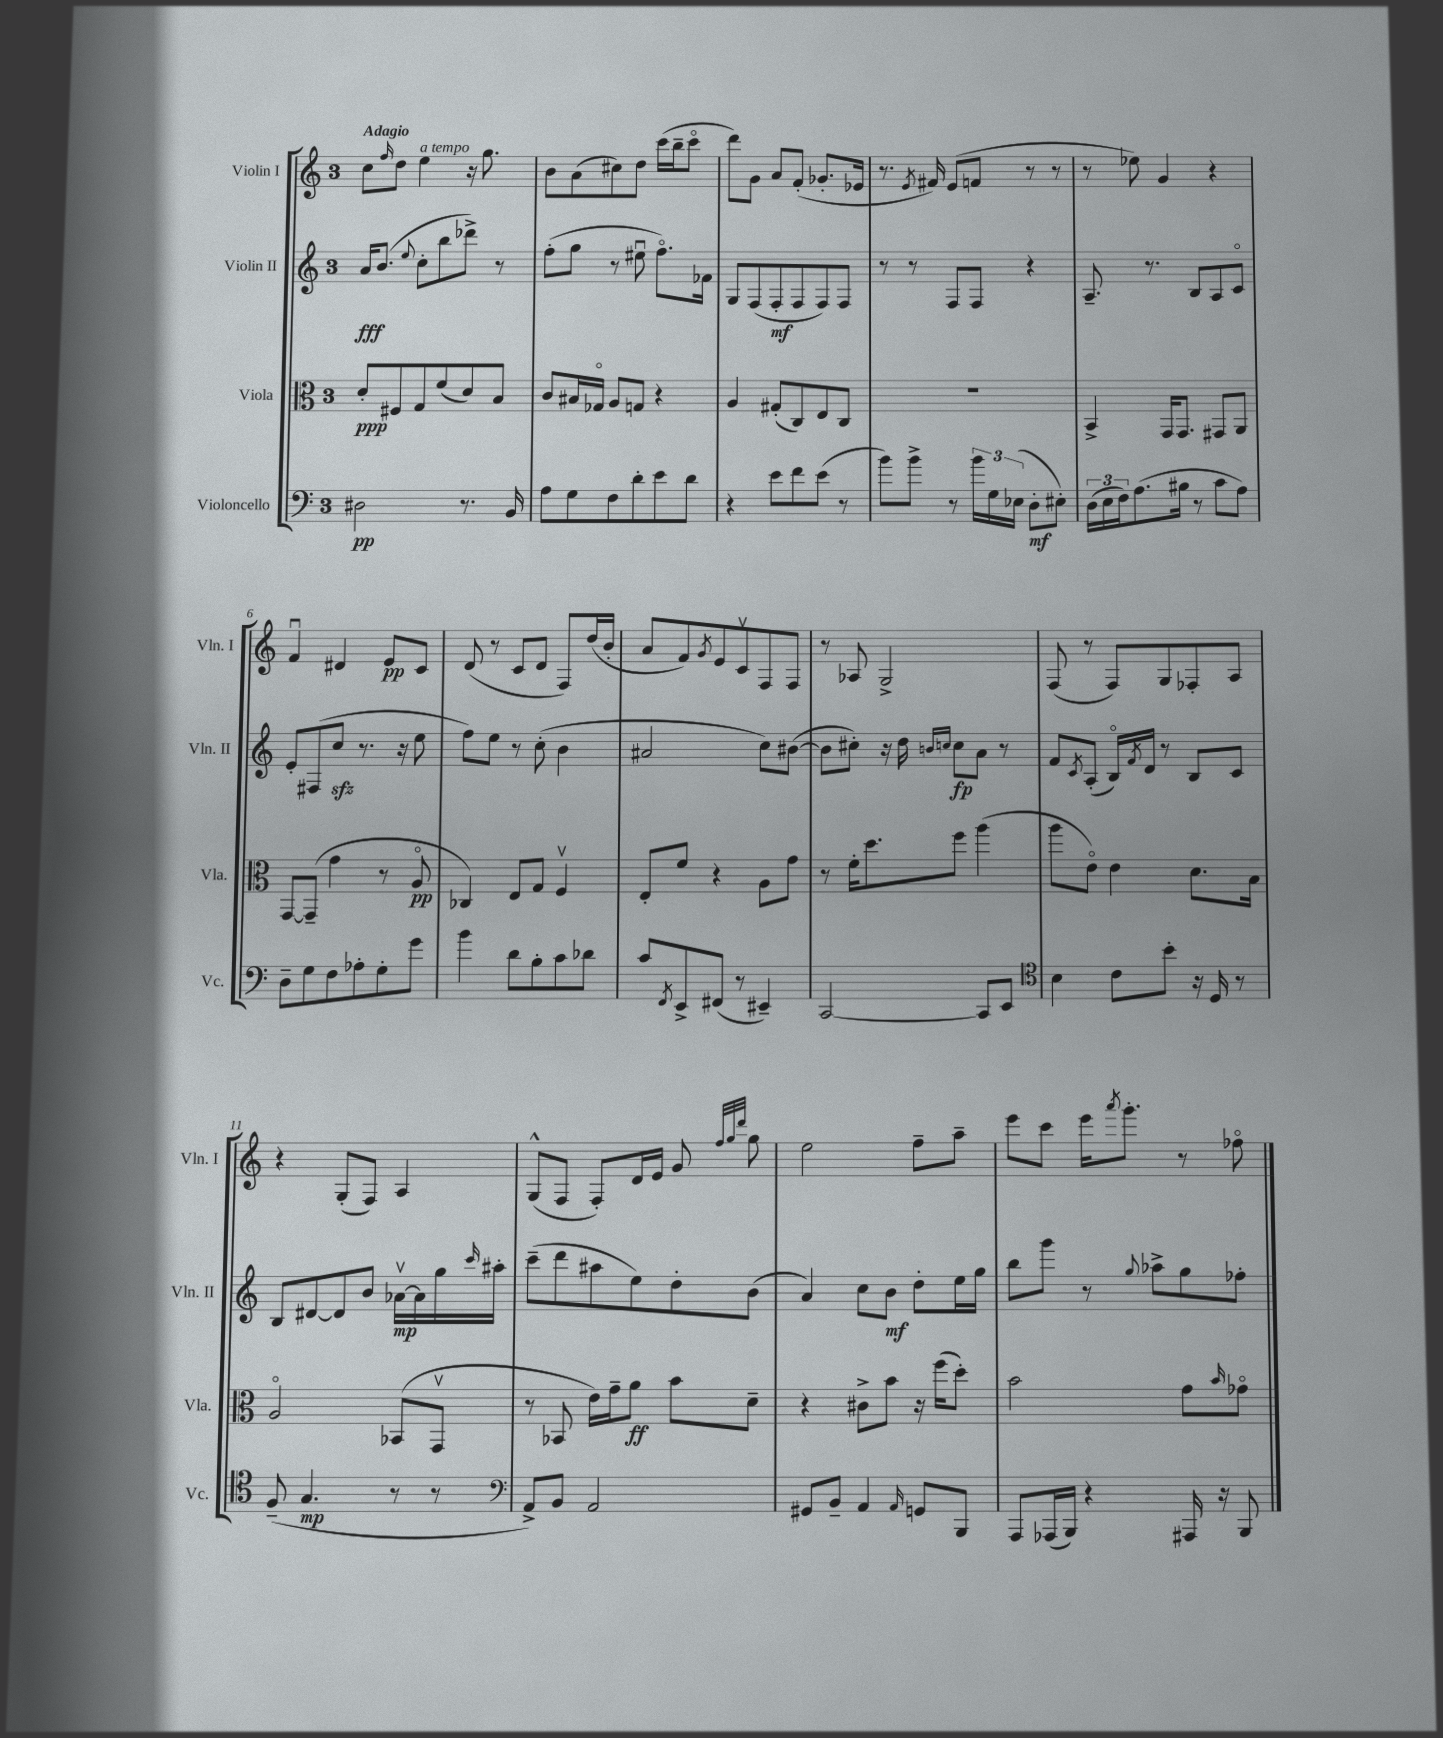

**kern	**dynam	**kern	**dynam	**kern	**dynam	**kern	**dynam
*part4	*part4	*part3	*part3	*part2	*part2	*part1	*part1
*staff4	*staff4	*staff3	*staff3	*staff2	*staff2	*staff1	*staff1
*I"Violoncello	*	*I"Viola	*	*I"Violin II	*	*I"Violin I	*
*I'Vc.	*	*I'Vla.	*	*I'Vln. II	*	*I'Vln. I	*
*clefF4	*	*clefC3	*	*clefG2	*	*clefG2	*
*k[]	*	*k[]	*	*k[]	*	*k[]	*
*M3/4	*	*M3/4	*	*M3/4	*	*M3/4	*
=1	=1	=1	=1	=1	=1	=1	=1
!	!	!	!	!	!	!LO:TX:a:B:t=Adagio	!
2D#X\	pp	8d'/L	ppp	16a/KL	fff	8cc\L	.
.	.	.	.	(8.b/J	.	.	.
.	.	.	.	.	.	16qqff/	.
.	.	8F#X/	.	.	.	8dd\J	.
.	.	.	.	8qqee/	.	.	.
!	!	!	!	!	!	!LO:TX:a:i:t=a tempo	!
.	.	8G/	.	8cc'\L	.	4ee\	.
.	.	(8f/	.	8bb\	.	.	.
8.r	.	8d/)	.	8ddd-X^\J)	.	16r	.
.	.	.	.	.	.	8.gg\	.
.	.	8B/J	.	8r	.	.	.
16BB/	.	.	.	.	.	.	.
=2	=2	=2	=2	=2	=2	=2	=2
8A\L	.	8c/L	.	(8ff'\L	.	8b\L	.
8G\	.	16B#X/L	.	8gg\J	.	(8a\	.
.	.	16G-X/JJ	.	.	.	.	.
8F\	.	8A/L	.	8r	.	8cc#X\)	.
8d'\	.	8Gn/J	.	8ee#Xu\	.	8dd\J	.
8e\	.	4r	.	8.ff\L)	.	(16ccc\LL	.
.	.	.	.	.	.	16bb~\J	.
8d\J	.	.	.	.	.	8ccc\J	.
.	.	.	.	16f-X\Jk	.	.	.
=3	=3	=3	=3	=3	=3	=3	=3
4r	.	4A/	.	8G/L	.	8ddd\L)	.
.	.	.	.	(8F/	.	8g\J	.
8e\L	.	(8G#X'/L	.	8F'/	mf	8a/L	.
8f\	.	8C/)	.	8F/	.	(8f'/J	.
(8e\J	.	8E/	.	8F/)	.	8.g-X'/L	.
8r	.	8C/J	.	8F/J	.	.	.
.	.	.	.	.	.	16e-X/Jk	.
=4	=4	=4	=4	=4	=4	=4	=4
8b\L)	.	2.r	.	8r	.	8.r	.
8b^\J	.	.	.	8r	.	.	.
.	.	.	.	.	.	8qe/	.
.	.	.	.	.	.	16f#X/)	.
8r	.	.	.	8F/L	.	(8e/L	.
24b\LL	.	.	.	8F/J	.	8fn/J	.
24G\	.	.	.	.	.	.	.
(24E-X\JJ	.	.	.	.	.	.	.
8D'\L	mf	.	.	4r	.	8r	.
8E#X'\J)	.	.	.	.	.	8r	.
=5	=5	=5	=5	=5	=5	=5	=5
(24D\LL	.	4BB^/	.	8.A~/	.	8r	.
24E\	.	.	.	.	.	.	.
24F\J)	.	.	.	.	.	.	.
(8.A\	.	.	.	.	.	8ee-X\)	.
.	.	.	.	8.r	.	.	.
.	.	16GG/KL	.	.	.	4g/	.
16B#X\Jk	.	8.GG/J	.	.	.	.	.
8r	.	.	.	8B/L	.	.	.
8c\L	.	8GG#X/L	.	8A/	.	4r	.
8A\J)	.	8AA/J	.	8c/J	.	.	.
!!LO:LB:g=z
=6	=6	=6	=6	=6	=6	=6	=6
8D~\L	.	[8GG/L	.	8e'/L	.	4fu/	.
8G\	.	(8GG~/J]	.	(8F#X/	.	.	.
8F\	.	4g\	.	8cczz/J	.	4d#X/	.
8A-X'\	.	.	.	8.r	.	.	.
8G'\	.	8r	.	.	.	8e/L	pp
.	.	.	.	16r	.	.	.
8g\J	.	8A/	pp	8ee\	.	8c/J	.
=7	=7	=7	=7	=7	=7	=7	=7
4b\	.	4C-X/)	.	8ff\L)	.	(8d/	.
.	.	.	.	8ee\J	.	8r	.
8d\L	.	8E/L	.	8r	.	8c/L	.
8B'\	.	8G/J	.	(8cc'\	.	8d/J	.
8c\	.	4Fv/	.	4b\	.	8F/L)	.
8d-X\J	.	.	.	.	.	(16dd/L	.
.	.	.	.	.	.	16b'/JJ	.
=8	=8	=8	=8	=8	=8	=8	=8
8c/L	.	8E'/L	.	2a#X/	.	8a/L	.
8qFF/	.	.	.	.	.	.	.
8EE^/	.	8f/J	.	.	.	8f/)	.
.	.	.	.	.	.	8qg/	.
(8FF#X/J	.	4r	.	.	.	8e/	.
8r	.	.	.	.	.	8cv/	.
4EE#X~/)	.	8A\L	.	8cc\L)	.	8F/	.
.	.	8g\J	.	([8b#X\J	.	8F/J	.
=9	=9	=9	=9	=9	=9	=9	=9
[2CC/	.	8r	.	8b#\L]	.	8r	.
.	.	16f'\KL	.	8cc#X'\J)	.	8A-X/	.
.	.	8.dd\	.	.	.	.	.
.	.	.	.	16r	.	2G^/	.
.	.	.	.	16dd\	.	.	.
.	.	.	.	16qqbn/LL	.	.	.
.	.	.	.	16qqccn/JJ	.	.	.
.	.	8ff\J	.	8cc\L	fp	.	.
8CC/L]	.	(4aa\	.	8a\J	.	.	.
8EE/J	.	.	.	8r	.	.	.
=10	=10	=10	=10	=10	=10	=10	=10
*clefC4	*	*	*	*	*	*	*
4B\	.	8aa\L	.	8f/L	.	(8F/	.
.	.	.	.	8qc/	.	.	.
.	.	8e\J)	.	(8A'/J	.	8r	.
8c\L	.	4e\	.	16B/LL)	.	8F/L)	.
.	.	.	.	8qf/	.	.	.
.	.	.	.	16d/JJ	.	.	.
8b'\J	.	.	.	8r	.	8G/	.
16r	.	8.d\L	.	8B/L	.	8F-X'/	.
16D/	.	.	.	.	.	.	.
8r	.	.	.	8c/J	.	8A/J	.
.	.	16B\Jk	.	.	.	.	.
!!LO:LB:g=z
=11	=11	=11	=11	=11	=11	=11	=11
(8F~/	.	2A/	.	8B/L	.	4r	.
4.G/	mp	.	.	[8d#X/	.	.	.
.	.	.	.	8d#/]	.	(8G'/L	.
.	.	.	.	8b/J	.	8F/J)	.
8r	.	(8BB-X/L	.	[16a-Xv\LL	mp	4A/	.
.	.	.	.	16a-\]	.	.	.
8r	.	8GGv/J	.	16gg\	.	.	.
.	.	.	.	16qqccc/	.	.	.
.	.	.	.	16aa#X'\JJ	.	.	.
=12	=12	=12	=12	=12	=12	=12	=12
*clefF4	*	*	*	*	*	*	*
8AA^/L)	.	8r	.	(8ccc~\L	.	(8G^^/L	.
8BB/J	.	8BB-X/	.	8ddd\	.	8F/J	.
2AA/	.	16e\LL)	.	8aa#X\	.	8F'/L)	.
.	.	16g~\J	.	.	.	.	.
.	.	8a\J	ff	8ee\)	.	16d/L	.
.	.	.	.	.	.	16e/JJ	.
.	.	8b\L	.	8dd'\	.	8g/	.
.	.	.	.	.	.	32qqff/LLL	.
.	.	.	.	.	.	32qqgg/	.
.	.	.	.	.	.	32qqddd/JJJ	.
.	.	8d~\J	.	(8b\J	.	8gg\	.
=13	=13	=13	=13	=13	=13	=13	=13
8GG#X/L	.	4r	.	4a/)	.	2ee\	.
8BB~/J	.	.	.	.	.	.	.
4AA/	.	8c#X^\L	.	8cc\L	.	.	.
.	.	8b\J	.	8b\J	mf	.	.
16qqAA/	.	.	.	.	.	.	.
8GGn/L	.	16r	.	8dd'\L	.	8ff~\L	.
.	.	(16ff\KL	.	.	.	.	.
8BBB/J	.	8dd'\J)	.	16ee\L	.	8aa~\J	.
.	.	.	.	16gg\JJ	.	.	.
=14	=14	=14	=14	=14	=14	=14	=14
8AAA/L	.	2b\	.	8bb\L	.	8eee\L	.
(16AAA-X/L	.	.	.	8ggg\J	.	8ccc\J	.
16BBB/JJ)	.	.	.	.	.	.	.
4r	.	.	.	8r	.	16eee\KL	.
.	.	.	.	.	.	8qaaa/	.
.	.	.	.	.	.	8.ggg'\J	.
.	.	.	.	8qqgg/	.	.	.
.	.	.	.	8aa-X^\L	.	.	.
16AAA#X/	.	8g\L	.	8gg\	.	8r	.
16r	.	.	.	.	.	.	.
.	.	16qqb/	.	.	.	.	.
8BBB/	.	8g-X\J	.	8ff-X'\J	.	8ff-X\	.
==	==	==	==	==	==	==	==
*-	*-	*-	*-	*-	*-	*-	*-
